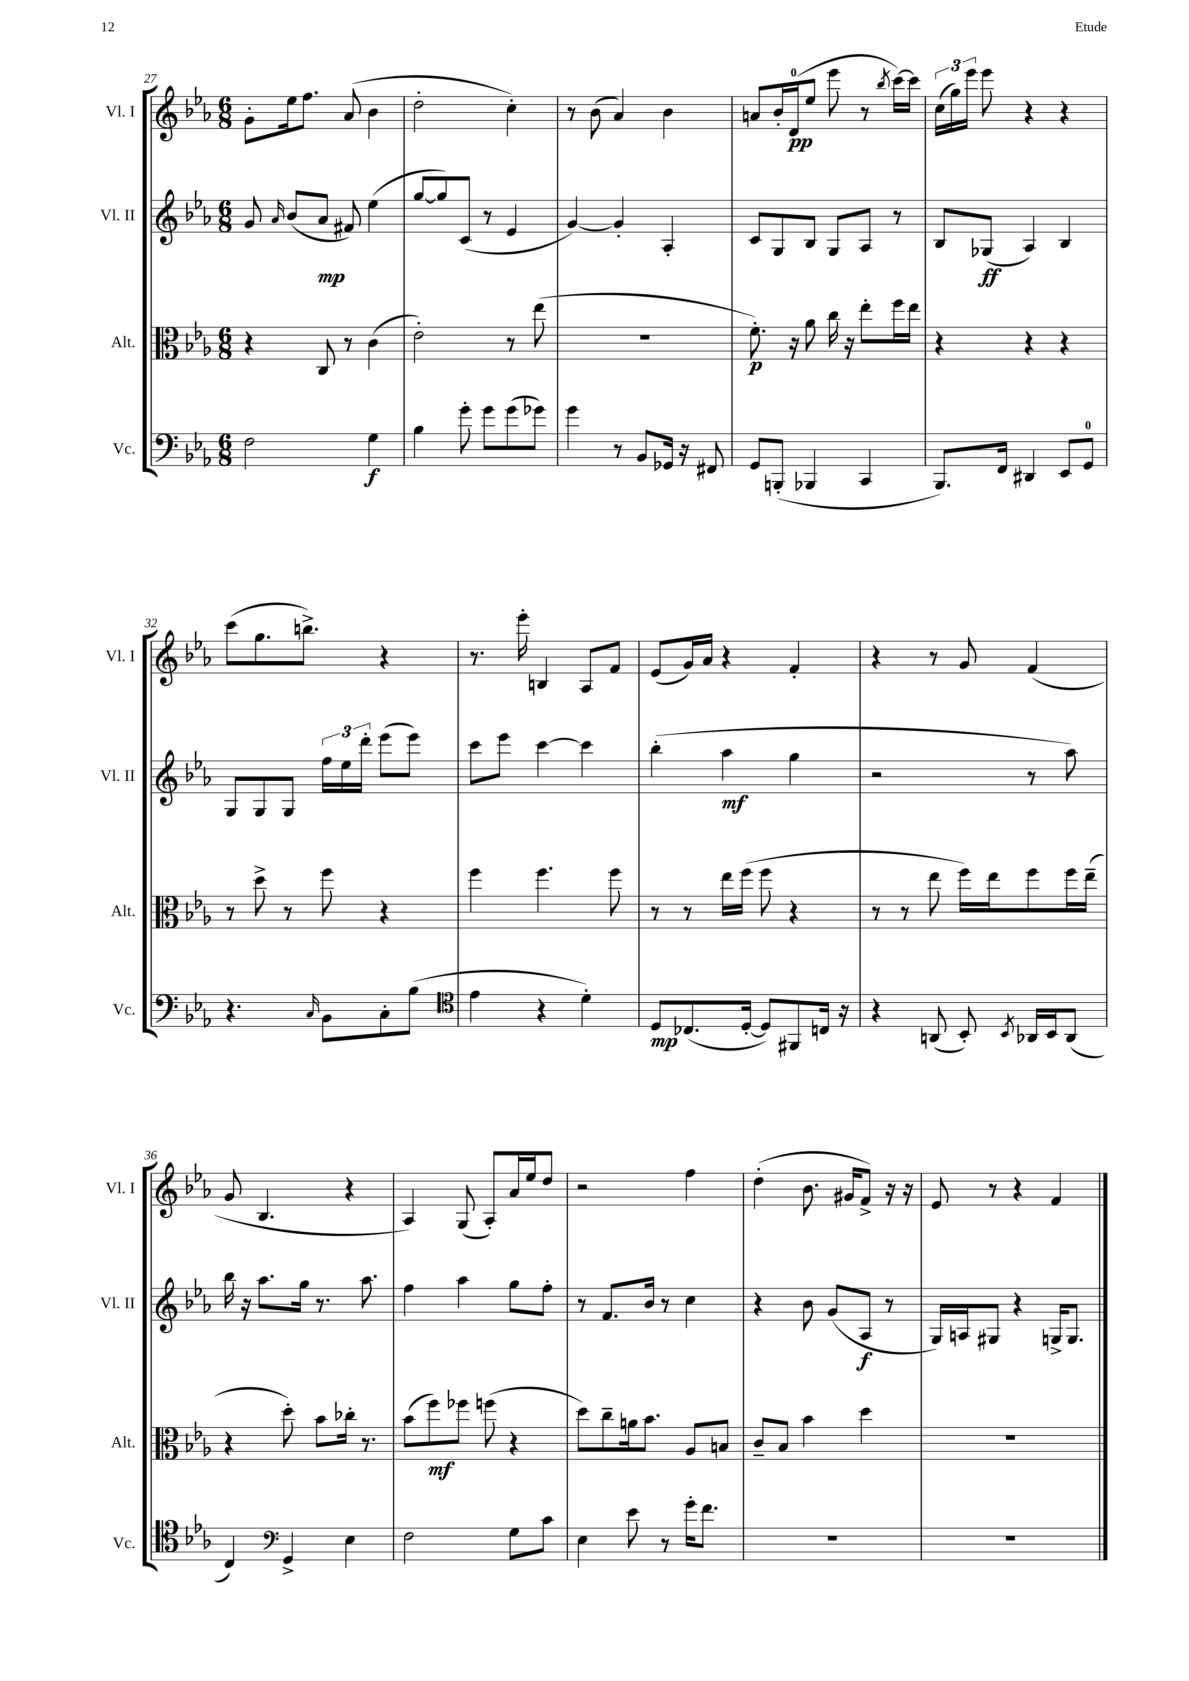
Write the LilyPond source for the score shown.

<<
\new StaffGroup <<
\new Staff = "s0" \with { instrumentName = "Vl. I" shortInstrumentName = "Vl. I" } {
    \clef treble \key ees \major \numericTimeSignature \time 6/8
    \autoBeamOff g'8[-. ees''16 f''8.] aes'8( bes'4 |
    d''2-. c''4-.) |
    r8 bes'8( aes'4) bes'4 |
    a'8[ bes'16-. d'16-0\pp( ees''8] ees'''8 r8 \acciaccatura { bes''8 } c'''16[~) c'''16] |
    \tuplet 3/2 { c''16[( g''16) ees'''16] } ees'''8 r4 r4 |
    c'''8[( g''8. b''8.]->) r4 |
    r8. ees'''16-. b4 aes8[ f'8] |
    ees'8[( g'16) aes'16] r4 f'4-. |
    r4 r8 g'8 f'4( |
    g'8 bes4. r4 |
    aes4) g8( aes8[-.) aes'16 ees''16 d''8] |
    r2 f''4 |
    d''4-.( bes'8. gis'16[ f'8]->) r16 r16 |
    ees'8 r8 r4 f'4 \bar "|." |
}
\new Staff = "s1" \with { instrumentName = "Vl. II" shortInstrumentName = "Vl. II" } {
    \clef treble \key ees \major \numericTimeSignature \time 6/8
    \autoBeamOff g'8 \grace { aes'16 } bes'8[( aes'8]\mp fis'8) ees''4( |
    g''8[~ g''8) c'8]( r8 ees'4 |
    g'4~) g'4-. aes4-. |
    c'8[ g8 bes8] g8[ aes8] r8 |
    bes8[ ges8]\ff( aes4) bes4 |
    g8[ g8 g8] \tuplet 3/2 { f''16[ ees''16 d'''16]-. } ees'''8[( ees'''8]) |
    c'''8[ ees'''8] c'''4~ c'''4 |
    bes''4-.( aes''4\mf g''4 |
    r2 r8 aes''8) |
    bes''16 r16 aes''8.[ g''16] r8. aes''8. |
    f''4 aes''4 g''8[ f''8]-. |
    r8 f'8.[ bes'16] r8 c''4 |
    r4 bes'8 g'8[( aes8]\f r8 |
    g16[) a16 gis8] r4 g16[-> g8.] \bar "|." |
}
\new Staff = "s2" \with { instrumentName = "Alt." shortInstrumentName = "Alt." } {
    \clef alto \key ees \major \numericTimeSignature \time 6/8
    \autoBeamOff r4 c8 r8 c'4( |
    ees'2-.) r8 ees''8( |
    R2. |
    f'8.-.\p) r16 aes'8 c''16 r16 ees''8[-. f''16 ees''16] |
    r4 r4 r4 |
    r8 d''8-> r8 f''8 r4 |
    f''4 f''4. f''8 |
    r8 r8 ees''16[ f''16]( f''8 r4 |
    r8 r8 ees''8 f''16[) ees''16 f''8 f''16 ees''16]--( |
    r4 d''8-.) bes'8[ ces''16]-. r8. |
    bes'8[( f''8\mf) fes''8] f''8( r4 |
    d''8[) c''8-- a'16 bes'8.] aes8[ b8] |
    c'8[-- bes8] bes'4 d''4 |
    R2. \bar "|." |
}
\new Staff = "s3" \with { instrumentName = "Vc." shortInstrumentName = "Vc." } {
    \clef bass \key ees \major \numericTimeSignature \time 6/8
    \autoBeamOff f2 g4\f |
    bes4 g'8-. g'8[ g'8( ges'8]) |
    g'4 r8 bes,8[ ges,16] r16 fis,8 |
    g,8[ b,,8]-.( bes,,4 c,4 |
    bes,,8.[) f,16] dis,4 ees,8[ g,8]-0 |
    r4. \grace { c16 } bes,8[ c8-. bes8]( |
    \clef tenor ees'4 r4 d'4-.) |
    d8[\mp ces8.( d16]~-. d8[) fis,8 c16] r16 |
    r4 a,8( bes,8-.) \acciaccatura { bes,8 } aes,16[ bes,16 aes,8]( |
    c4) \clef bass g,4-> ees4 |
    f2 g8[ c'8] |
    ees4 ees'8 r8 g'16[-. f'8.] |
    R2. |
    R2. \bar "|." |
}
>>
>>
\layout { \context { \Score currentBarNumber = #27 } }
